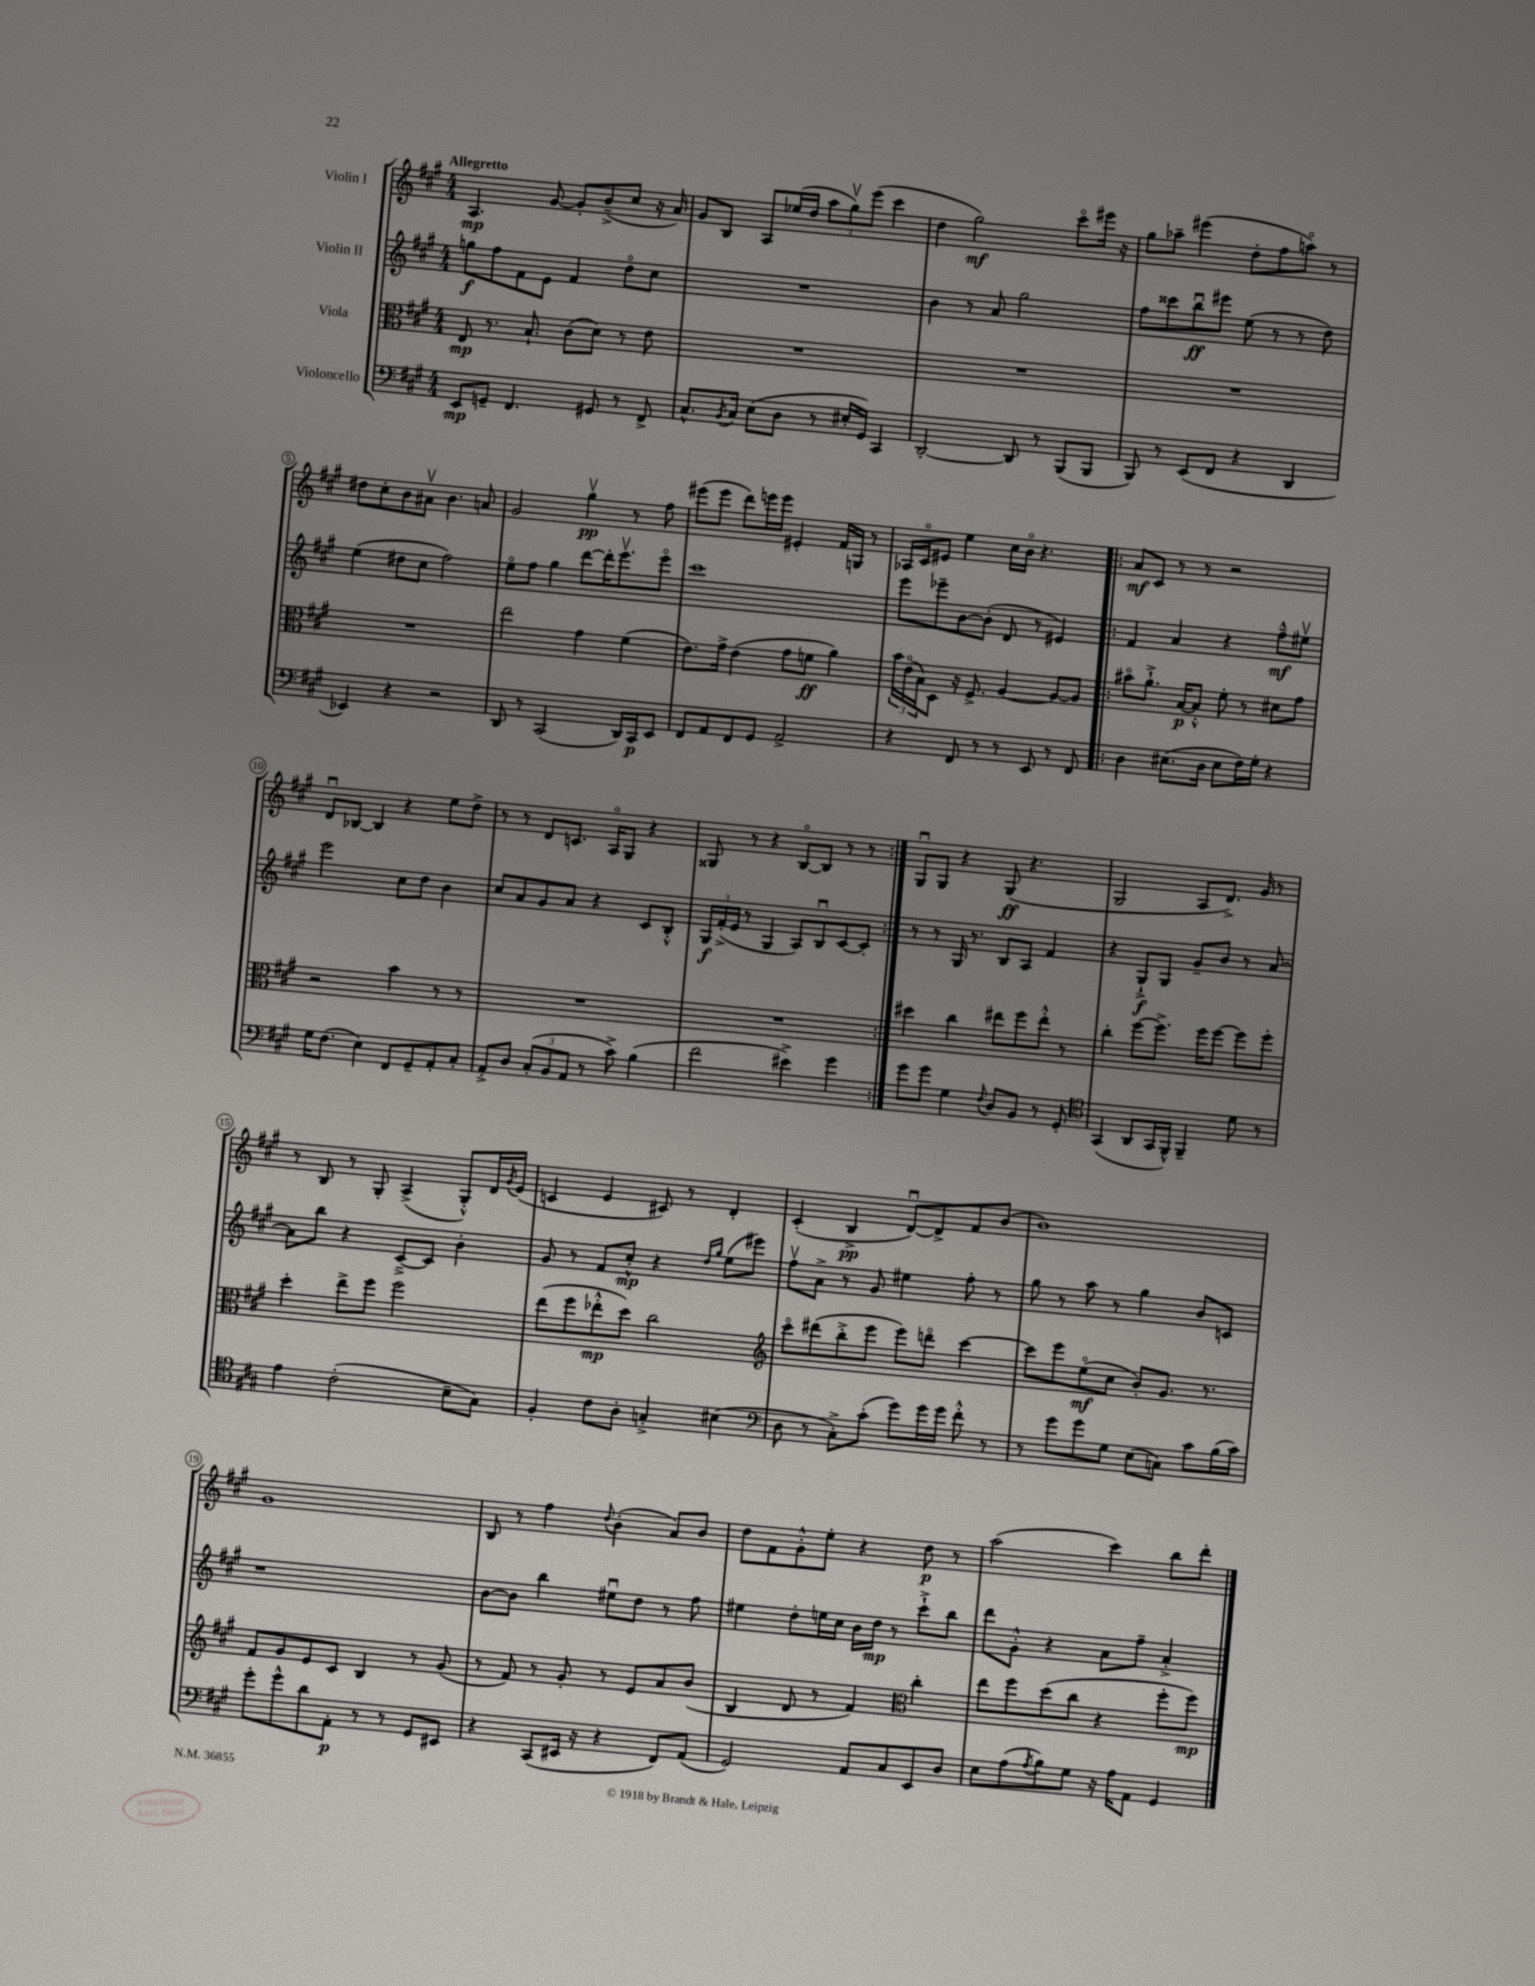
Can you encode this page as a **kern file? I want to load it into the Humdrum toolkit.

**kern	**dynam	**kern	**dynam	**kern	**dynam	**kern	**dynam
*part4	*part4	*part3	*part3	*part2	*part2	*part1	*part1
*staff4	*staff4	*staff3	*staff3	*staff2	*staff2	*staff1	*staff1
*I"Violoncello	*	*I"Viola	*	*I"Violin II	*	*I"Violin I	*
*clefF4	*	*clefC3	*	*clefG2	*	*clefG2	*
*k[f#c#g#]	*	*k[f#c#g#]	*	*k[f#c#g#]	*	*k[f#c#g#]	*
*M4/4	*	*M4/4	*	*M4/4	*	*M4/4	*
=1	=1	=1	=1	=1	=1	=1	=1
!	!	!	!	!	!	!LO:TX:a:B:t=Allegretto	!
8EE/L	mp	8E/	mp	8ggn\L	f	4.A/	mp
8GGn~/J	.	8.r	.	8ff#\	.	.	.
4.FF#/	.	.	.	8f#\	.	.	.
.	.	8.B`/	.	.	.	.	.
.	.	.	.	8e\J	.	[8g#/	.
.	.	(8c#\L	.	4f#/	.	8g#'/L]	.
8GG#X/	.	8d\J)	.	.	.	(8b~^/	.
8r	.	8r	.	8dd\L	.	8cc#/J	.
8FF#^/	.	8e\	.	8cc#\J	.	16r	.
.	.	.	.	.	.	16a/)	.
=2	=2	=2	=2	=2	=2	=2	=2
8.C#^^/L	.	1r	.	1r	.	8g#/L	.
.	.	.	.	.	.	8B/J	.
8qBB/	.	.	.	.	.	.	.
16C#/Jk	.	.	.	.	.	.	.
(8E\L	.	.	.	.	.	8A/L	.
8D\J	.	.	.	.	.	(16ee-X/L	.
.	.	.	.	.	.	16dd/JJ	.
8r	.	.	.	.	.	12aa\L	.
.	.	.	.	.	.	12gg#v\)	.
16E#X'/LL	.	.	.	.	.	.	.
.	.	.	.	.	.	(12eee\J	.
16GG#/JJ)	.	.	.	.	.	.	.
4CC#/	.	.	.	.	.	4ccc#\	.
=3	=3	=3	=3	=3	=3	=3	=3
[2DD'/	.	1r	.	4b\	.	4dd\	.
.	.	.	.	8r	.	2gg#\)	mf
.	.	.	.	8a/	.	.	.
8DD/]	.	.	.	2gg#\	.	.	.
8r	.	.	.	.	.	.	.
(8BBB/L	.	.	.	.	.	8ccc#\L	.
8BBB/J	.	.	.	.	.	16eee#X\Jk	.
.	.	.	.	.	.	16r	.
=4	=4	=4	=4	=4	=4	=4	=4
8BBB/)	.	1r	.	8ff#\L	.	8gg#\L	.
8r	.	.	.	8ccc##X\	.	8aa-X~\J	.
(8EE/L	.	.	.	8bbu\	ff	(4eee#X\	.
8FF#/J	.	.	.	8eee#X\J	.	.	.
4r	.	.	.	(8ee\	.	8dd'\L	.
.	.	.	.	8r	.	8ff#\	.
4DD/	.	.	.	8r	.	8aan\J)	.
.	.	.	.	8dd\)	.	8r	.
!!LO:LB:g=z
=5	=5	=5	=5	=5	=5	=5	=5
4EE-X/)	.	1r	.	(4ee\	.	8dd#X\L	.
.	.	.	.	.	.	8cc#'\	.
4r	.	.	.	8dd#X\L	.	8b\	.
.	.	.	.	8cc#\J	.	8a#Xv\J	.
2r	.	.	.	2ff#\)	.	4.b\	.
.	.	.	.	.	.	8an/	.
=6	=6	=6	=6	=6	=6	=6	=6
8DD/	.	2ee\	.	8ee\L	.	2g#/	.
8r	.	.	.	8ff#\J	.	.	.
(2CC#/	.	.	.	4gg#\	.	.	.
.	.	4g#\	.	[8ddd\L	.	4gg#v\	pp
.	.	.	.	16ddd'\K]	.	.	.
.	.	.	.	8.eeev\	.	.	.
16DD/LL)	.	(4f#\	.	.	.	8r	.
16CC#/J	p	.	.	.	.	.	.
8EE/J	.	.	.	8eee\J	.	8ff#\	.
=7	=7	=7	=7	=7	=7	=7	=7
8FF#/L	.	8.e\L)	.	1ccc#	.	(8eee#X\L	.
8AA/	.	.	.	.	.	8eee#\J	.
.	.	16g#^\Jk	.	.	.	.	.
8FF#/	.	(4e\	.	.	.	8ddd\L)	.
8GG#/J	.	.	.	.	.	16eeen\L	.
.	.	.	.	.	.	16eee\JJ	.
2AA^/	.	8g#\L	.	.	.	4e#X'/	.
.	.	8fn\J	ff	.	.	.	.
.	.	4a\)	.	.	.	16f#/LL	.
.	.	.	.	.	.	16Gn/JJ	.
.	.	.	.	.	.	8r	.
=8	=8	=8	=8	=8	=8	=8	=8
4r	.	24b\LL	.	8eee\L	.	16A-X/LL	.
.	.	(24e\	.	.	.	.	.
.	.	.	.	.	.	16c#/J	.
.	.	24B\J)	.	.	.	.	.
.	.	8D\J	.	8eee-X~\	.	8e#X/J	.
8FF#/	.	16r	.	[8b\	.	4ee\	.
.	.	8.F#^/	.	.	.	.	.
8r	.	.	.	(8b'\J]	.	.	.
8r	.	[4A/	.	8d/	.	16cc#\LL	.
.	.	.	.	.	.	16b\JJ	.
8EE/	.	.	.	8r	.	4.r	.
8r	.	8A/L_	.	4e#X/)	.	.	.
8FF#/	.	8A/J]	.	.	.	.	.
=9!|:	=9!|:	=9!|:	=9!|:	=9!|:	=9!|:	=9!|:	=9!|:
4D\	.	8b#X\L	.	4f#/	.	8a/L	mf
.	.	8.a`^\J	.	.	.	8c#/J	.
(8.E#X\L	.	.	.	4a/	.	8r	.
.	.	[16B/KL	p	.	.	.	.
.	.	8B'^^/J]	.	.	.	8r	.
16D\Jk	.	.	.	.	.	.	.
8E#\L	.	8f#'\	.	4r	.	2r	.
16F#\L)	.	8r	.	.	.	.	.
16G#'\JJ	.	.	.	.	.	.	.
4r	.	8d#X\L	.	8ff#~^^\L	mf	.	.
.	.	8g#\J	.	8ee#Xv\J	.	.	.
!!LO:LB:g=z
=10	=10	=10	=10	=10	=10	=10	=10
16G#\KL	.	2r	.	2eee\	.	8du/L	.
(8.F#\J	.	.	.	.	.	.	.
.	.	.	.	.	.	[8B-X/J	.
4E\)	.	.	.	.	.	4B-/]	.
8FF#/L	.	4b\	.	8cc#\L	.	4r	.
8GG#~/	.	.	.	8dd\J	.	.	.
8AA'/	.	8r	.	4b\	.	8ee\L	.
8C#'/J	.	8r	.	.	.	8dd^\J	.
=11	=11	=11	=11	=11	=11	=11	=11
8AA'^/L	.	1r	.	8cc#/L	.	8r	.
8D/J	.	.	.	8a/	.	8r	.
(12C#'/L	.	.	.	8g#/	.	8d/L	.
12BB/	.	.	.	.	.	.	.
.	.	.	.	8a/J	.	8.cn/J	.
12AA/J	.	.	.	.	.	.	.
8r	.	.	.	4r	.	.	.
.	.	.	.	.	.	16A/KL	.
8c#^\)	.	.	.	.	.	8G#/J	.
(4B\	.	.	.	8c#/L	.	4r	.
.	.	.	.	8B'^^/J	.	.	.
=12	=12	=12	=12	=12	=12	=12	=12
2f#\	.	1r	.	24G#/LL	f	8G##X/	.
.	.	.	.	(24f#'^/	.	.	.
.	.	.	.	24e/JJ	.	.	.
.	.	.	.	8r	.	8r	.
.	.	.	.	4G#/	.	4r	.
4e#X^\)	.	.	.	8A/L)	.	[8B/L	.
.	.	.	.	8Bu/	.	8B/J]	.
4g#\	.	.	.	[8c#/	.	8r	.
.	.	.	.	8c#'/J]	.	8r	.
=13:|!	=13:|!	=13:|!	=13:|!	=13:|!	=13:|!	=13:|!	=13:|!
8g#\L	.	4dd#X\	.	8r	.	8G#u/L	.
8g#\J	.	.	.	8r	.	8G#/J	.
4G#\	.	4cc#\	.	16G#/	.	4r	.
.	.	.	.	8.r	.	.	.
8qqF#/	.	.	.	.	.	.	.
8D/L	.	8ee#X\L	.	8B/L	.	(8G#/	ff
8BB/J	.	8ff#\	.	8A/J	.	4.r	.
8r	.	8ee#'^^\J	.	4f#/	.	.	.
8GG#'/	.	8r	.	.	.	.	.
=14	=14	=14	=14	=14	=14	=14	=14
*clefC4	*	*	*	*	*	*	*
(4GG#/	.	4cc#'\	.	4r	.	2G#/	.
8AA/L	.	[8ff#\L	.	8G#`^/L	f	.	.
16GG#/L	.	8.ff#^\J]	.	8G#/J	.	.	.
16FF#^^/JJ)	.	.	.	.	.	.	.
4FF#~/	.	.	.	8g#~/L	.	8A/L	.
.	.	16ff#\KL	.	.	.	.	.
.	.	[8ff#\J	.	8b/J	.	8.d^/J)	.
8d\	.	8ff#\L]	.	8r	.	.	.
.	.	.	.	.	.	16g#/	.
8r	.	8ff#'\J	.	[8a/	.	8r	.
!!LO:LB:g=z
=15	=15	=15	=15	=15	=15	=15	=15
4e\	.	4dd'\	.	8a\L]	.	8r	.
.	.	.	.	8bb\J	.	8B/	.
(2c#'\	.	8ee^\L	.	4r	.	8r	.
.	.	8ff#\J	.	.	.	8G#'/	.
.	.	2ff#\	.	[8c#~^/L	.	(4A^/	.
.	.	.	.	8c#/J]	.	.	.
8B~\L	.	.	.	4b'\	.	8G#'^^/L)	.
8G#\J)	.	.	.	.	.	16d/L	.
.	.	.	.	.	.	8qg#/	.
.	.	.	.	.	.	(16e/JJ	.
=16	=16	=16	=16	=16	=16	=16	=16
4F#'/	.	(8ee\L	.	8g#/	.	4cn/	.
.	.	8ff#\	.	8r	.	.	.
8c#\L	.	8ee-X'^^\	mp	8f#/L	.	4e/	.
8A'\J	.	8dd\J)	.	8cc#'^^/J	mp	.	.
4Gn'^/	.	2cc#\	.	4r	.	8c#X/)	.
.	.	.	.	.	.	8r	.
.	.	.	.	16qqdd/LL	.	.	.
.	.	.	.	16qqgg#/JJ	.	.	.
(4B#X\	.	.	.	(8ee\L	.	4d'/	.
.	.	.	.	8eee#X\J)	.	.	.
=17	=17	=17	=17	=17	=17	=17	=17
*clefF4	*	*clefG2	*	*	*	*	*
8D\	.	8ccc#\L	.	8ff#v\L	.	(4c#'/	.
8r	.	(8ddd#X\	.	8a^\J	.	.	.
8C#'^\L)	.	8bb'^\	.	8r	.	4B^/	pp
(8c#'\J	.	8eee\J	.	8g#/	.	.	.
8g#\L)	.	8eee\L)	.	4ee#X\	.	[8du/L)	.
16g#\L	.	8dddn\J	.	.	.	8d^/]	.
16g#\JJ	.	.	.	.	.	.	.
8f#'^^\	.	[4ccc#\	.	8ff#'\	.	8f#/	.
8r	.	.	.	8r	.	(8b/J	.
=18	=18	=18	=18	=18	=18	=18	=18
8r	.	8ccc#\L]	.	8gg#\	.	1b)	.
8g#\L	.	8eee\	.	8r	.	.	.
8g#\	.	(8ee\	mf	8aa\	.	.	.
8G#\J	.	8cc#\J	.	8r	.	.	.
(8E\L	.	8b'/L)	.	4gg#\	.	.	.
8Cn\J)	.	8.g#/J	.	.	.	.	.
8c#\L	.	.	.	8b/L	.	.	.
.	.	8.r	.	.	.	.	.
(16B\L	.	.	.	8cn/J	.	.	.
16c#\JJ)	.	.	.	.	.	.	.
!!LO:LB:g=z
=19	=19	=19	=19	=19	=19	=19	=19
8g#'\L	.	8f#/L	.	1r	.	1g#	.
8g#^^\	.	8g#/	.	.	.	.	.
8d\	.	8e/	.	.	.	.	.
8AA'\J	p	8c#/J	.	.	.	.	.
8r	.	4B/	.	.	.	.	.
8r	.	.	.	.	.	.	.
8GG#/L	.	8r	.	.	.	.	.
8EE#X/J	.	(8g#/	.	.	.	.	.
=20	=20	=20	=20	=20	=20	=20	=20
4r	.	8r	.	[8b\L	.	8B/	.
.	.	8f#/)	.	8b\J]	.	8r	.
(8CC#/L	.	8r	.	4bb\	.	4ff#\	.
16EE#X/Jk	.	8g#'/	.	.	.	.	.
16r	.	.	.	.	.	.	.
.	.	.	.	.	.	8qqdd/	.
4r	.	8r	.	8ee#Xu\L	.	(4b'\	.
.	.	8e/L	.	8dd\J	.	.	.
8FF#/L)	.	8a/	.	8r	.	8a/L)	.
(8AA/J	.	(8b/J	.	8ff#\	.	8b/J	.
=21	=21	=21	=21	=21	=21	=21	=21
2GG#/)	.	4B/	.	4ee#X\	.	8dd\L	.
.	.	.	.	.	.	8f#\	.
.	.	8d/	.	8dd'\L	.	8g#'^^\	.
.	.	8r	.	16een\L	.	8ee'\J	.
.	.	.	.	16cc#\JJ	.	.	.
8AA/L	.	4f#/)	.	16b\LL	.	4r	.
.	.	.	.	16dd\JJ	mp	.	.
8C#/	.	.	.	8r	.	.	.
*	*	*clefC3	*	*	*	*	*
8EE/	.	4cc#'\	.	8ccc#`^\L	.	8dd\	p
8D/J	.	.	.	8bb\J	.	8r	.
=22	=22	=22	=22	=22	=22	=22	=22
8E\L	.	8ee\L	.	8ddd\L	.	(2aa\	.
(8A\	.	8ff#\	.	8g#'^^\J	.	.	.
8qA/	.	.	.	.	.	.	.
8B\)	.	(8dd\	.	4r	.	.	.
8G#\J	.	8cc#\J	.	.	.	.	.
16r	.	4r	.	8a\L	.	4ccc#\)	.
16A\KL	.	.	.	.	.	.	.
8AA\J	.	.	.	8ff#~\J	.	.	.
4GG#/	.	8ff#'\L	.	4a'^/	.	8bb\L	.
.	.	8ff#\J)	mp	.	.	8ddd'\J	.
==	==	==	==	==	==	==	==
*-	*-	*-	*-	*-	*-	*-	*-
